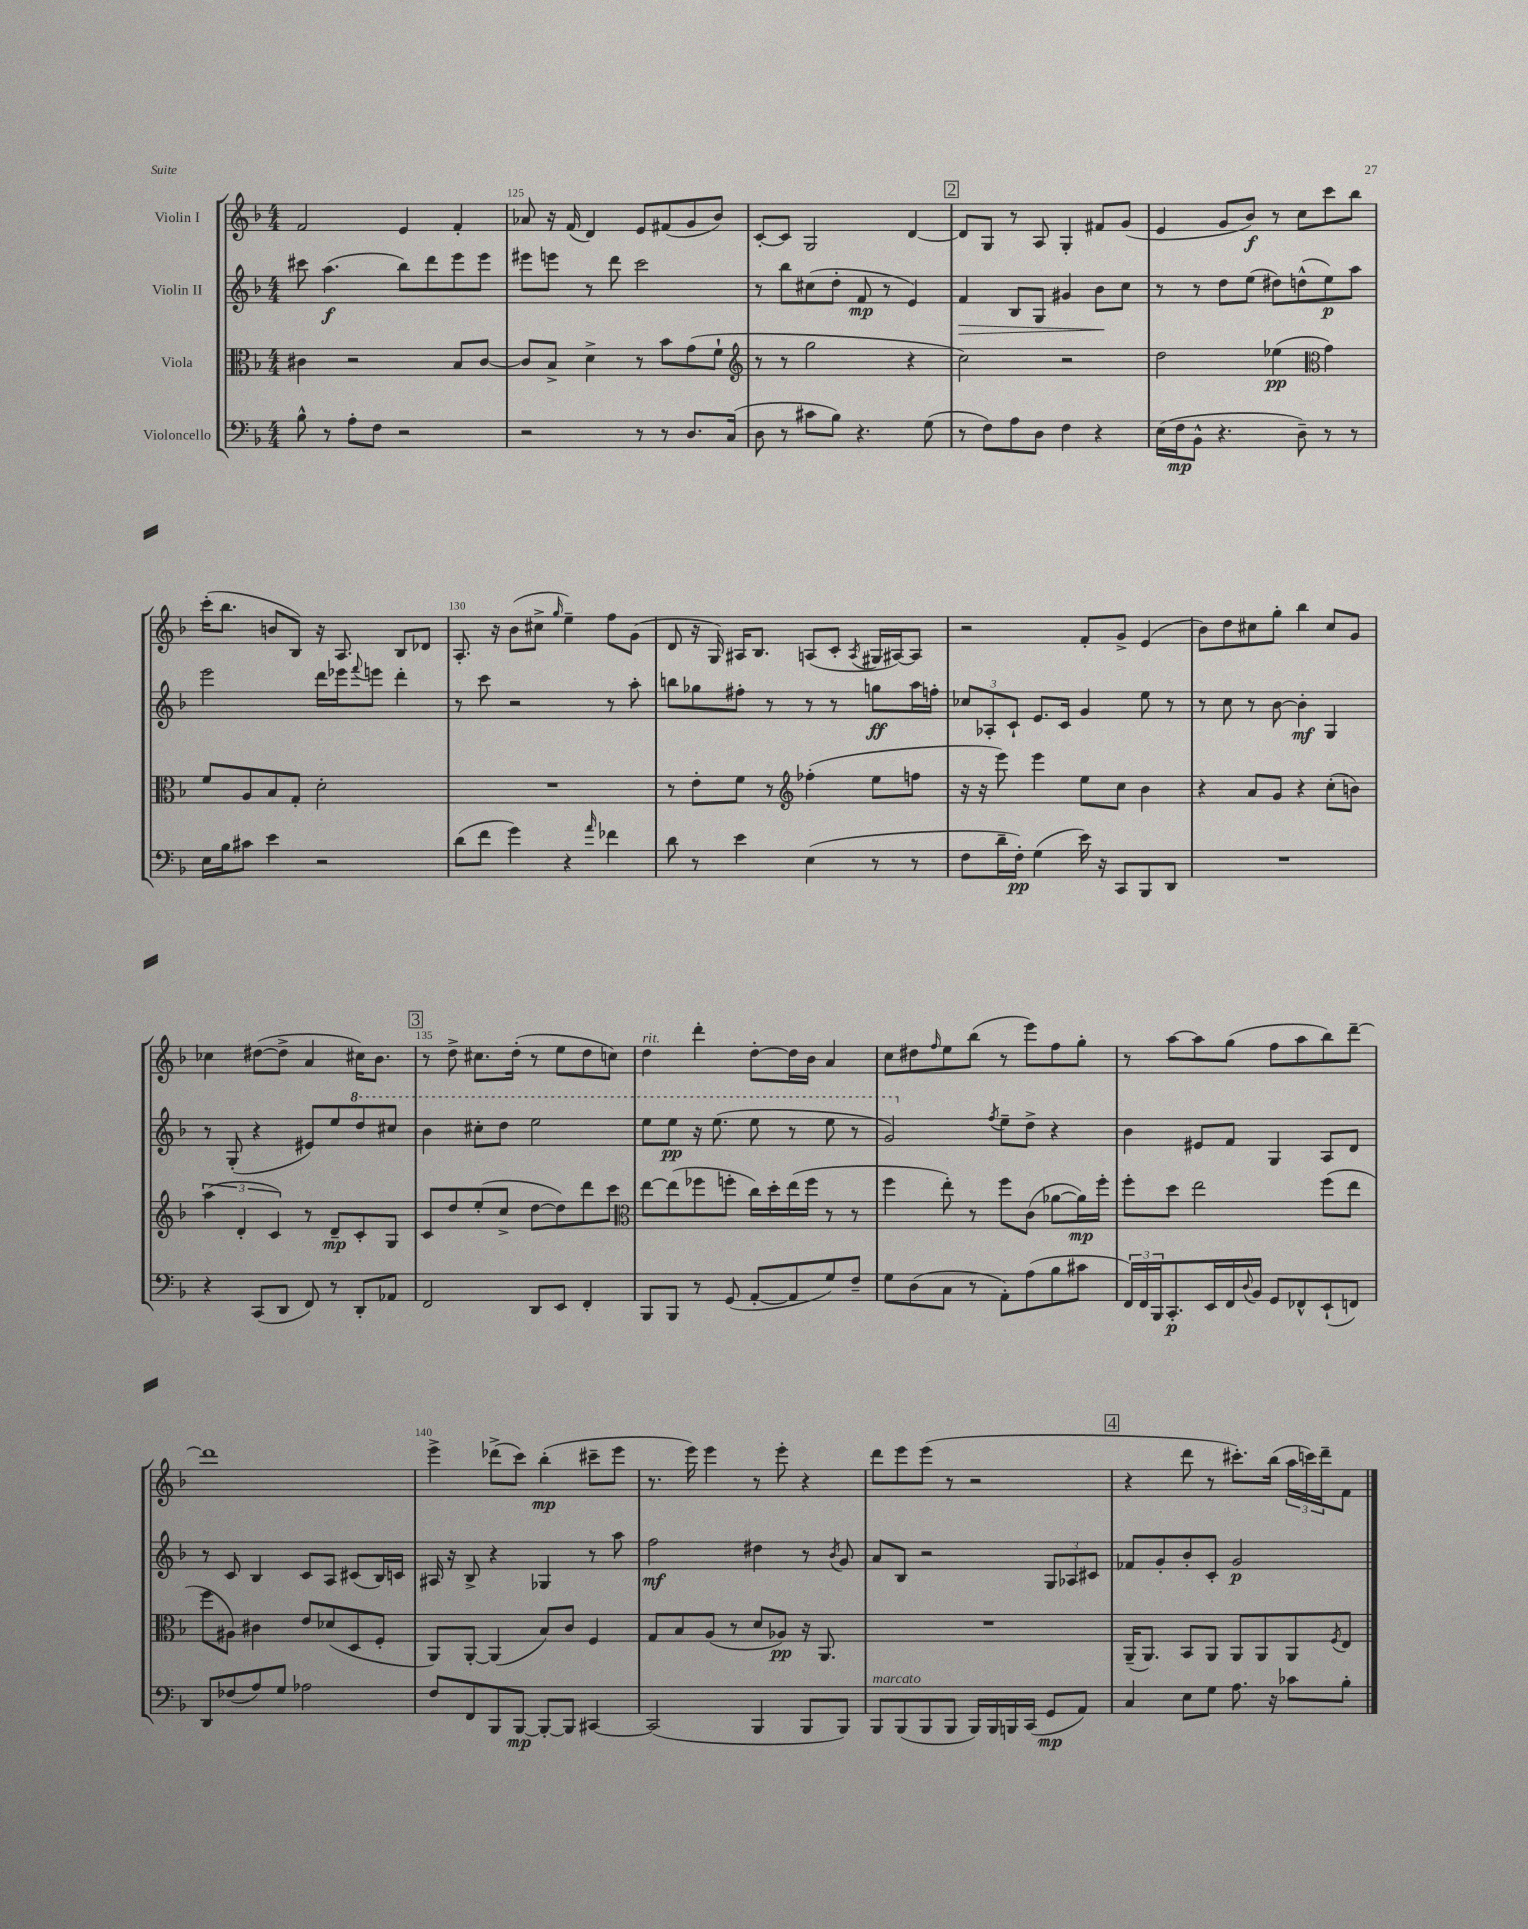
<<
\new StaffGroup <<
\new Staff = "s0" \with { instrumentName = "Violin I" } {
    \clef treble \key f \major \numericTimeSignature \time 4/4
    f'2 e'4 f'4-. |
    aes'8 r16 f'16( d'4) e'8 fis'8( g'8 bes'8) |
    c'8~-. c'8 g2 d'4~ |
    \mark \markup { \box "2" } d'8 g8 r8 a8 g4-. fis'8 g'8( |
    e'4 g'8 bes'8\f) r8 c''8 c'''8 bes''8 |
    c'''16-.( bes''8. b'8 bes8) r16 a8. bes8 des'8 |
    a8.-. r16 bes'8( cis''8-> \grace { g''16 } e''4--) f''8 g'8( |
    d'8 r16 g16) ais16 bes8. a8( c'8-. \acciaccatura { a8 } gis16 ais16~) ais8 |
    r2 f'8-. g'8-> e'4( |
    bes'8) d''8 cis''8 g''8-. bes''4 cis''8 g'8 |
    ces''4 dis''8~( dis''8-> a'4 cis''16) bes'8. |
    \mark \markup { \box "3" } r8 d''8-> cis''8. d''16-.( r8 e''8 d''8 c''8) |
    d''4^\markup { \italic "rit." } d'''4-. d''8~-. d''16 bes'16 a'4 |
    c''8 dis''8 \grace { f''16 } e''8 bes''8( r8 e'''8) f''8 g''8-. |
    r8 a''8~ a''8 g''8( f''8 a''8 bes''8) d'''8~-- |
    d'''1 |
    e'''4-> des'''8->( c'''8) bes''4-.\mp( cis'''8-- e'''8 |
    r8. e'''16) e'''4 r8 e'''8-. r4 |
    d'''8 e'''8 e'''8( r8 r2 |
    \mark \markup { \box "4" } r4 d'''8 r8 cis'''8.-.) bes''16( \tuplet 3/2 { a''16 c'''16) d'''16-- } f'8 \bar "|." |
}
\new Staff = "s1" \with { instrumentName = "Violin II" } {
    \clef treble \key f \major \numericTimeSignature \time 4/4
    cis'''8 a''4.\f( bes''8) d'''8 e'''8 e'''8 |
    eis'''8 e'''8 r8 d'''8 c'''2 |
    r8 bes''8 cis''8( d''8-. f'8\mp r8 e'4) |
    \mark \markup { \box "2" } f'4\> bes8 g8 gis'4 bes'8\! c''8 |
    r8 r8 d''8 e''8( dis''8) d''8-^( e''8\p) a''8 |
    e'''2 d'''16 ees'''16 \appoggiatura { f'''8 } e'''8 d'''4-. |
    r8 c'''8 r2 r8 a''8-. |
    b''8 ges''8 fis''8-. r8 r8 r8 g''8\ff a''16 f''16-. |
    \tuplet 3/2 { ces''8 aes8-. c'8-! } e'8. c'16 g'4 e''8 r8 |
    r8 c''8 r8 bes'8~ bes'4-.\mf g4 |
    r8 g8-.( r4 eis'8) e''8 \ottava #1 d'''8 cis'''8 |
    \mark \markup { \box "3" } bes''4 cis'''8-. d'''8 e'''2 |
    e'''8 e'''8\pp r16 e'''8.( e'''8 r8 e'''8 r8 |
    g''2) \ottava #0 \acciaccatura { f''8 } e''8-- d''8-> r4 |
    bes'4 eis'8 f'8 g4 a8 d'8 |
    r8 c'8 bes4 c'8 a8 cis'8( bes16) c'16 |
    ais16 r16 bes8-> r4 ges4 r8 a''8 |
    f''2\mf dis''4 r8 \acciaccatura { bes'8 } g'8 |
    a'8 bes8 r2 \tuplet 3/2 { g8 aes8 cis'8 } |
    \mark \markup { \box "4" } fes'8 g'8-. bes'8-. c'8-. g'2\p \bar "|." |
}
\new Staff = "s2" \with { instrumentName = "Viola" } {
    \clef alto \key f \major \numericTimeSignature \time 4/4
    cis'4 r2 bes8 cis'8~ |
    cis'8 bes8-> d'4-> r8 bes'8 g'8( f'8-! |
    \clef treble r8 r8 g''2 r4 |
    \mark \markup { \box "2" } c''2) r2 |
    d''2 ees''4\pp( \clef alto g'4) |
    f'8 a8 bes8 g8-. d'2-. |
    R1 |
    r8 e'8-. f'8 r8 \clef treble fes''4-.( e''8 f''8 |
    r16 r16 e'''8) e'''4 e''8 c''8 bes'4 |
    r4 a'8 g'8 r4 c''8-.( b'8) |
    \tuplet 3/2 { a''4( d'4-. c'4) } r8 d'8--\mp c'8-. g8 |
    \mark \markup { \box "3" } c'8 d''8 e''8-.( c''8-> d''8~ d''8) d'''8 c'''8 |
    \clef alto e''8~ e''8( fes''8 f''8-. c''16) d''16-. e''16( f''16 r8 r8 |
    f''4 e''8-.) r8 f''8 c'8( aes'8~ aes'16\mp) f''16-. |
    f''8-. d''8 e''2 f''8( e''8 |
    f''8 ais8) cis'4 e'8 des'8( d8 f8-. |
    a,8) a,8~-. a,4( bes8) c'8 f4 |
    g8 bes8 a8( r8 d'8 aes8\pp) r16 a,8. |
    R1 |
    \mark \markup { \box "4" } a,16--( a,8.) bes,8 a,8 a,8 a,8 a,8 \acciaccatura { f8 } e8 \bar "|." |
}
\new Staff = "s3" \with { instrumentName = "Violoncello" } {
    \clef bass \key f \major \numericTimeSignature \time 4/4
    bes8-^ r8 a8-. f8 r2 |
    r2 r8 r8 d8. c16( |
    d8 r8 cis'8 bes8) r4. g8( |
    \mark \markup { \box "2" } r8 f8) a8 d8 f4 r4 |
    e16( f16\mp bes,8-^ r4. d8--) r8 r8 |
    e16 bes16 cis'8 e'4 r2 |
    d'8( f'8 g'4) r4 \grace { a'16 } fes'4 |
    d'8 r8 e'4 e4( r8 r8 |
    f8 d'16-- f16-.\pp) g4( e'16) r16 c,8 bes,,8 d,8 |
    R1 |
    r4 c,8( d,8 f,8) r8 d,8-. aes,8 |
    \mark \markup { \box "3" } f,2 d,8 e,8 f,4-. |
    bes,,8 bes,,8 r8 g,8( a,8~-. a,8 g8) f8-- |
    g8 d8( c8 r8 a,8-.) a8( bes8 cis'8 |
    \tuplet 3/2 { f,16) f,16 bes,,16 } c,8.-.\p e,16 f,16 \appoggiatura { d8 } bes,16 g,8 fes,8-^ e,8-!( f,8) |
    d,8 fes8( a8) g8 aes2 |
    f8 f,8 bes,,8 bes,,8~\mp bes,,8~-. bes,,8 cis,4~ |
    cis,2( bes,,4 bes,,8 bes,,8) |
    bes,,8^\markup { \italic "marcato" } bes,,8( bes,,8 bes,,8 bes,,16) bes,,16 b,,16 c,16( g,8\mp a,8) |
    \mark \markup { \box "4" } c4 e8 g8 a8. r16 ces'8 bes8-. \bar "|." |
}
>>
>>
\layout { \context { \Score currentBarNumber = #124 \override BarNumber.break-visibility = ##(#f #t #t) barNumberVisibility = #(every-nth-bar-number-visible 5) } }
